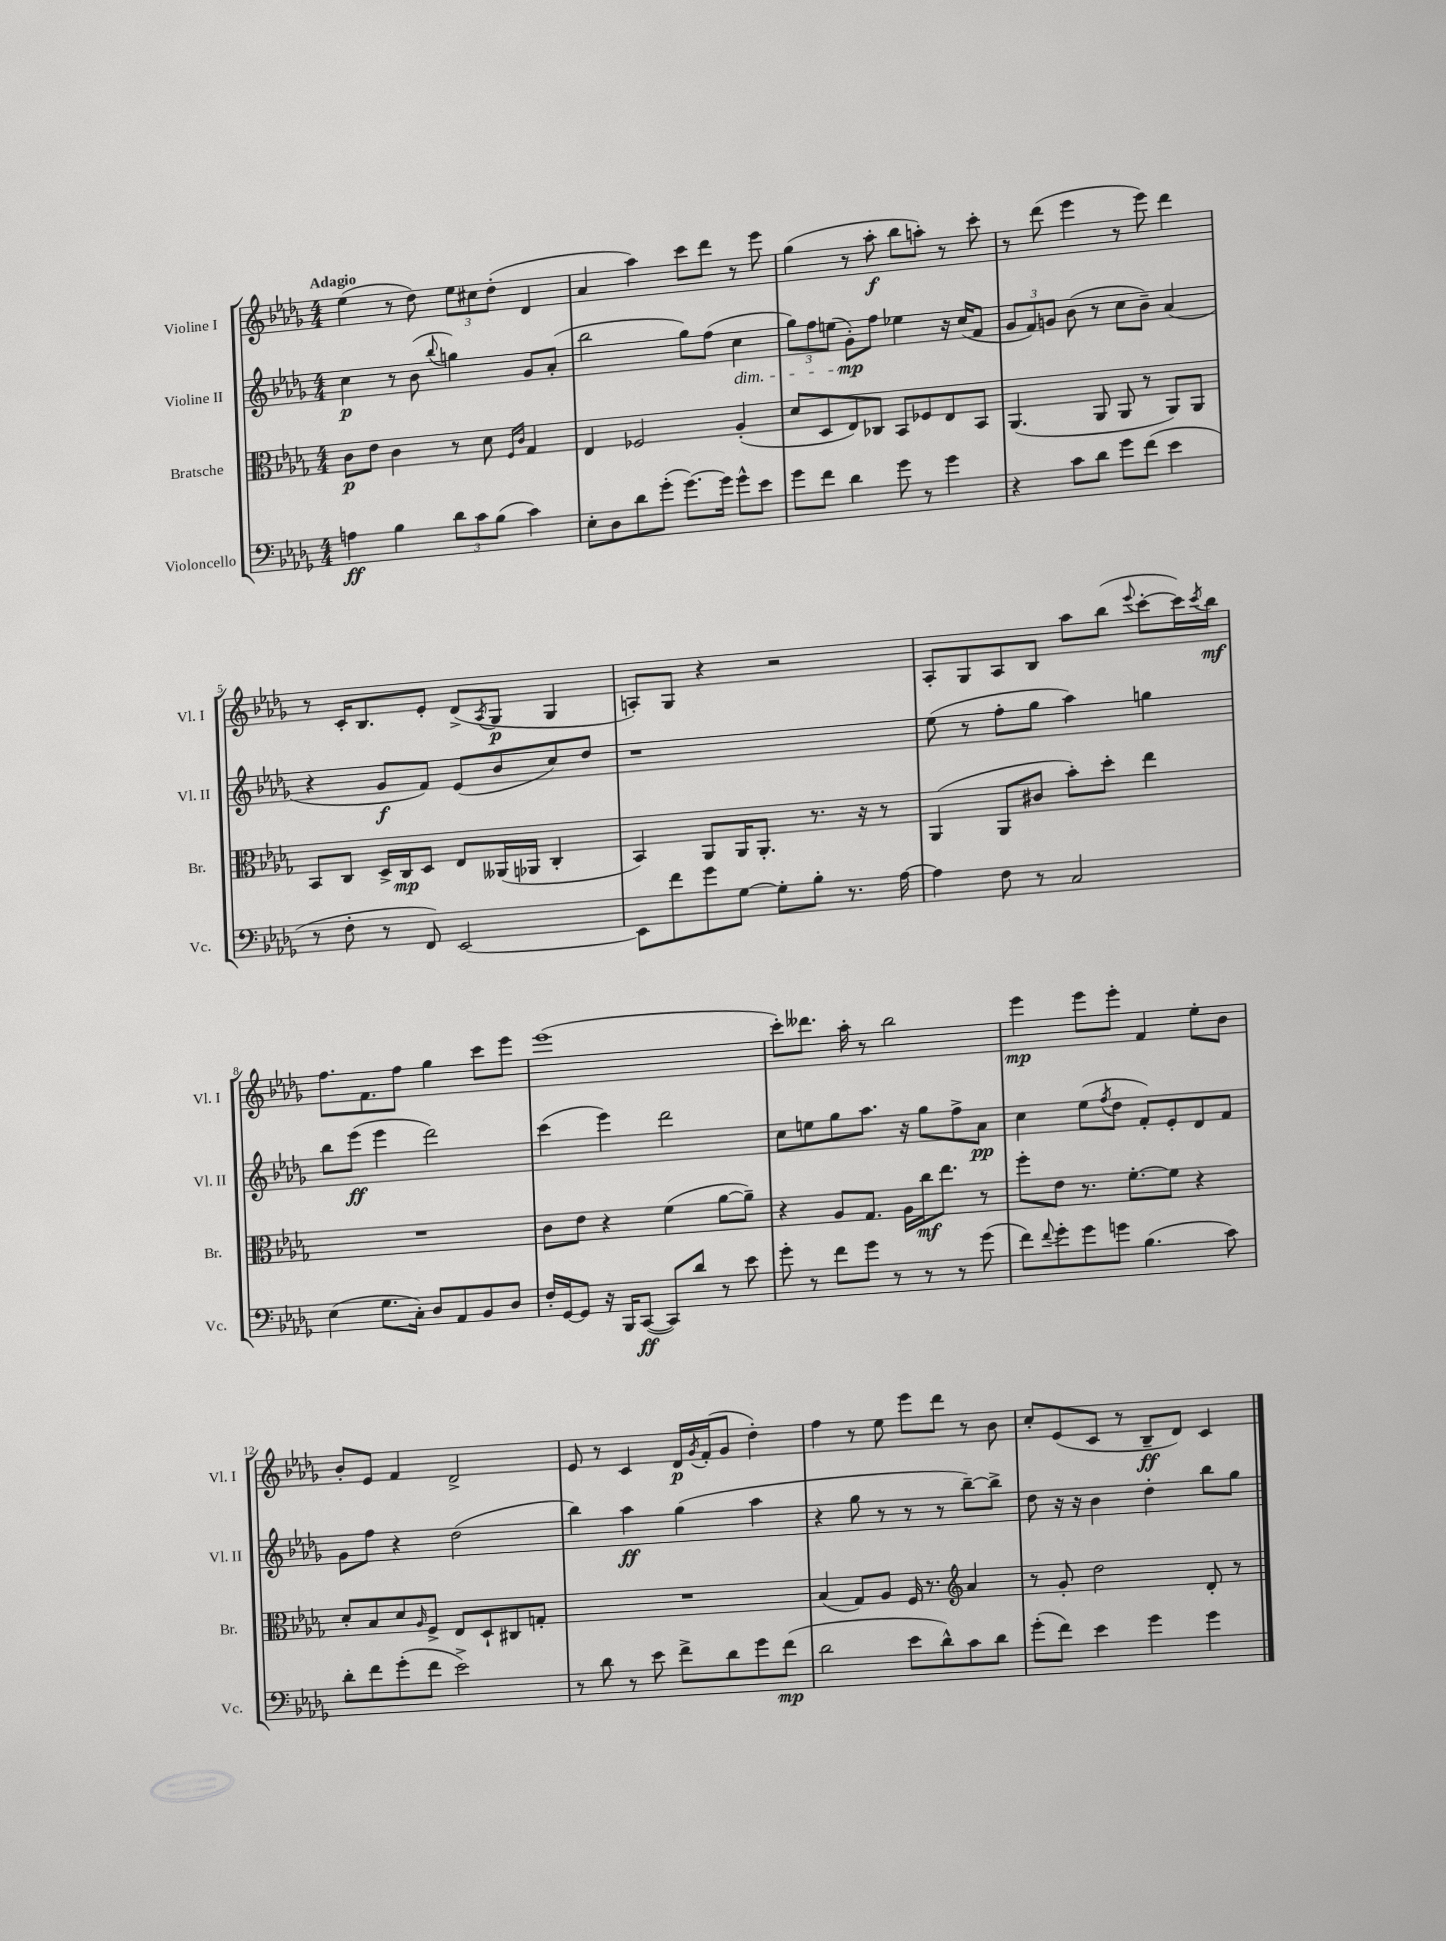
<<
\new StaffGroup <<
\new Staff = "s0" \with { instrumentName = "Violine I" shortInstrumentName = "Vl. I" } {
    \clef treble \key des \major \numericTimeSignature \time 4/4 \tempo "Adagio"
    ees''4( r8 des''8) \tuplet 3/2 { ees''8 cis''8 des''8-.( } des'4 |
    aes'4 aes''4) c'''8 des'''8 r8 ees'''8 |
    ges''4( r8 aes''8-.\f bes''8 a''8-.) r8 c'''8-. |
    r8 des'''8( ees'''4 r8 ees'''8) des'''4 |
    r8 c'16-. bes8. ees'8-. des'8->( \acciaccatura { aes8 } ges8\p ges4 |
    a8-.) ges8 r4 r2 |
    aes8-. ges8 aes8 bes8 aes''8 bes''8( \appoggiatura { ees'''8 } c'''8~-. c'''16) \acciaccatura { c'''8 } bes''16\mf |
    f''8. f'8. f''8 ges''4 c'''8 ees'''8 |
    ees'''1( |
    c'''8-.) deses'''8. aes''16-. r8 bes''2 |
    ees'''4\mp ees'''8 ees'''8-. f'4 ees''8-. bes'8 |
    bes'8-. ees'8 f'4 des'2-> |
    ees'8 r8 c'4 des'16\p \acciaccatura { ges'8 } f'16-.( ges'8 des''4-.) |
    f''4 r8 ees''8 ees'''8 des'''8 r8 bes'8 |
    c''8-. ees'8( c'8 r8 bes8--\ff des'8) c'4 \bar "|." |
}
\new Staff = "s1" \with { instrumentName = "Violine II" shortInstrumentName = "Vl. II" } {
    \clef treble \key des \major \numericTimeSignature \time 4/4
    c''4\p r8 bes'8( \appoggiatura { bes''8 } g''4) ges'8 aes'8-.( |
    bes''2 ges''8) f''8( c''4\dim |
    \tuplet 3/2 { ges''8) f''8 e''8( } ges'8-.\mp\!) f''8 ees''4 r16 c''16( f'8 |
    \tuplet 3/2 { ges'8 f'8) g'8 } bes'8( r8 c''8 bes'8--) aes'4( |
    r4 ges'8\f f'8) ees'8( bes'8 c''8) des''8 |
    r1 |
    ees''8( r8 f''8-. ges''8 aes''4) g''4 |
    bes''8 ees'''8\ff( ees'''4 des'''2) |
    c'''4( ees'''4) des'''2 |
    c''8 e''8 ges''8 aes''8. r16 ges''8 f''8-> aes'8\pp |
    c''4 ees''8( \acciaccatura { f''8 } des''8 f'8-.) ees'8-. des'8 f'8 |
    ges'8 f''8 r4 des''2( |
    bes''4) aes''4\ff ges''4( aes''4 |
    r4 ges''8 r8 r8 r8 bes''8~--) bes''8-> |
    des''8 r16 r16 bes'4 des''4-. bes''8 ges''8 \bar "|." |
}
\new Staff = "s2" \with { instrumentName = "Bratsche" shortInstrumentName = "Br." } {
    \clef alto \key des \major \numericTimeSignature \time 4/4
    c'8\p ees'8 c'4 r8 des'8 \grace { f16 c'16 } ges4 |
    ees4 fes2 aes4-.( |
    des'8 des8 ees8) ces8 bes,8 fes8 ees8 bes,8 |
    aes,4.( aes,8 aes,8 r8 aes,8) aes,8 |
    bes,8 c8 des16-> c16\mp des8 ees8 aeses,16( aes,16 c4-. |
    bes,4) aes,8 aes,16 aes,8.-. r8. r16 r8 |
    aes,4( aes,8 cis'8 bes'8-.) des''8-. ees''4 |
    R1 |
    c'8 ees'8 r4 f'4( aes'8~ aes'8--) |
    r4 aes8 ges8. aes16 c''16\mf ees''8. r8 |
    f''8-. ees'8 r8. f'8.~-. f'8 r4 |
    des'8-. bes8 des'8 \grace { aes16 } f8-> ees8 des8-! cis8 g8-. |
    R1 |
    bes4( ges8) aes8 f16 r8. \clef treble aes'4 |
    r8 ges'8-. des''2 des'8-. r8 \bar "|." |
}
\new Staff = "s3" \with { instrumentName = "Violoncello" shortInstrumentName = "Vc." } {
    \clef bass \key des \major \numericTimeSignature \time 4/4
    a4\ff bes4 \tuplet 3/2 { des'8 c'8 bes8( } c'4) |
    ees8-. des8 des'8 ges'8-.( ges'8.~) ges'16 ges'8-^ ees'8 |
    ges'8 f'8 des'4 ges'8 r8 ges'4 |
    r4 c'8 des'8 ges'8 f'8( ees'4 |
    r8 f8-. r8 f,8) ees,2~ |
    ees,8 f'8 ges'8 ges8~ ges8-. bes8-. r8. aes16~ |
    aes4 f8 r8 c2 |
    ees4( ges8. c16-.) des8 aes,8 bes,8 des8 |
    f16-. ges,16~ ges,8 r16 bes,,16 c,8~\ff( c,8) des'8 r8 ees'8 |
    ges'8-. r8 f'8 ges'8 r8 r8 r8 ges'8( |
    f'8) \appoggiatura { f'8 } ges'8-. ges'8 g'8 bes4.( c'8) |
    des'8-. f'8 ges'8-.( f'8 ees'2->) |
    r8 des'8 r8 ees'8 f'8-> des'8 ges'8 f'8\mp( |
    des'2 ees'8 des'8-^) c'8 des'8 |
    ges'8-.( f'8) ees'4 ges'4 ges'4 \bar "|." |
}
>>
>>
